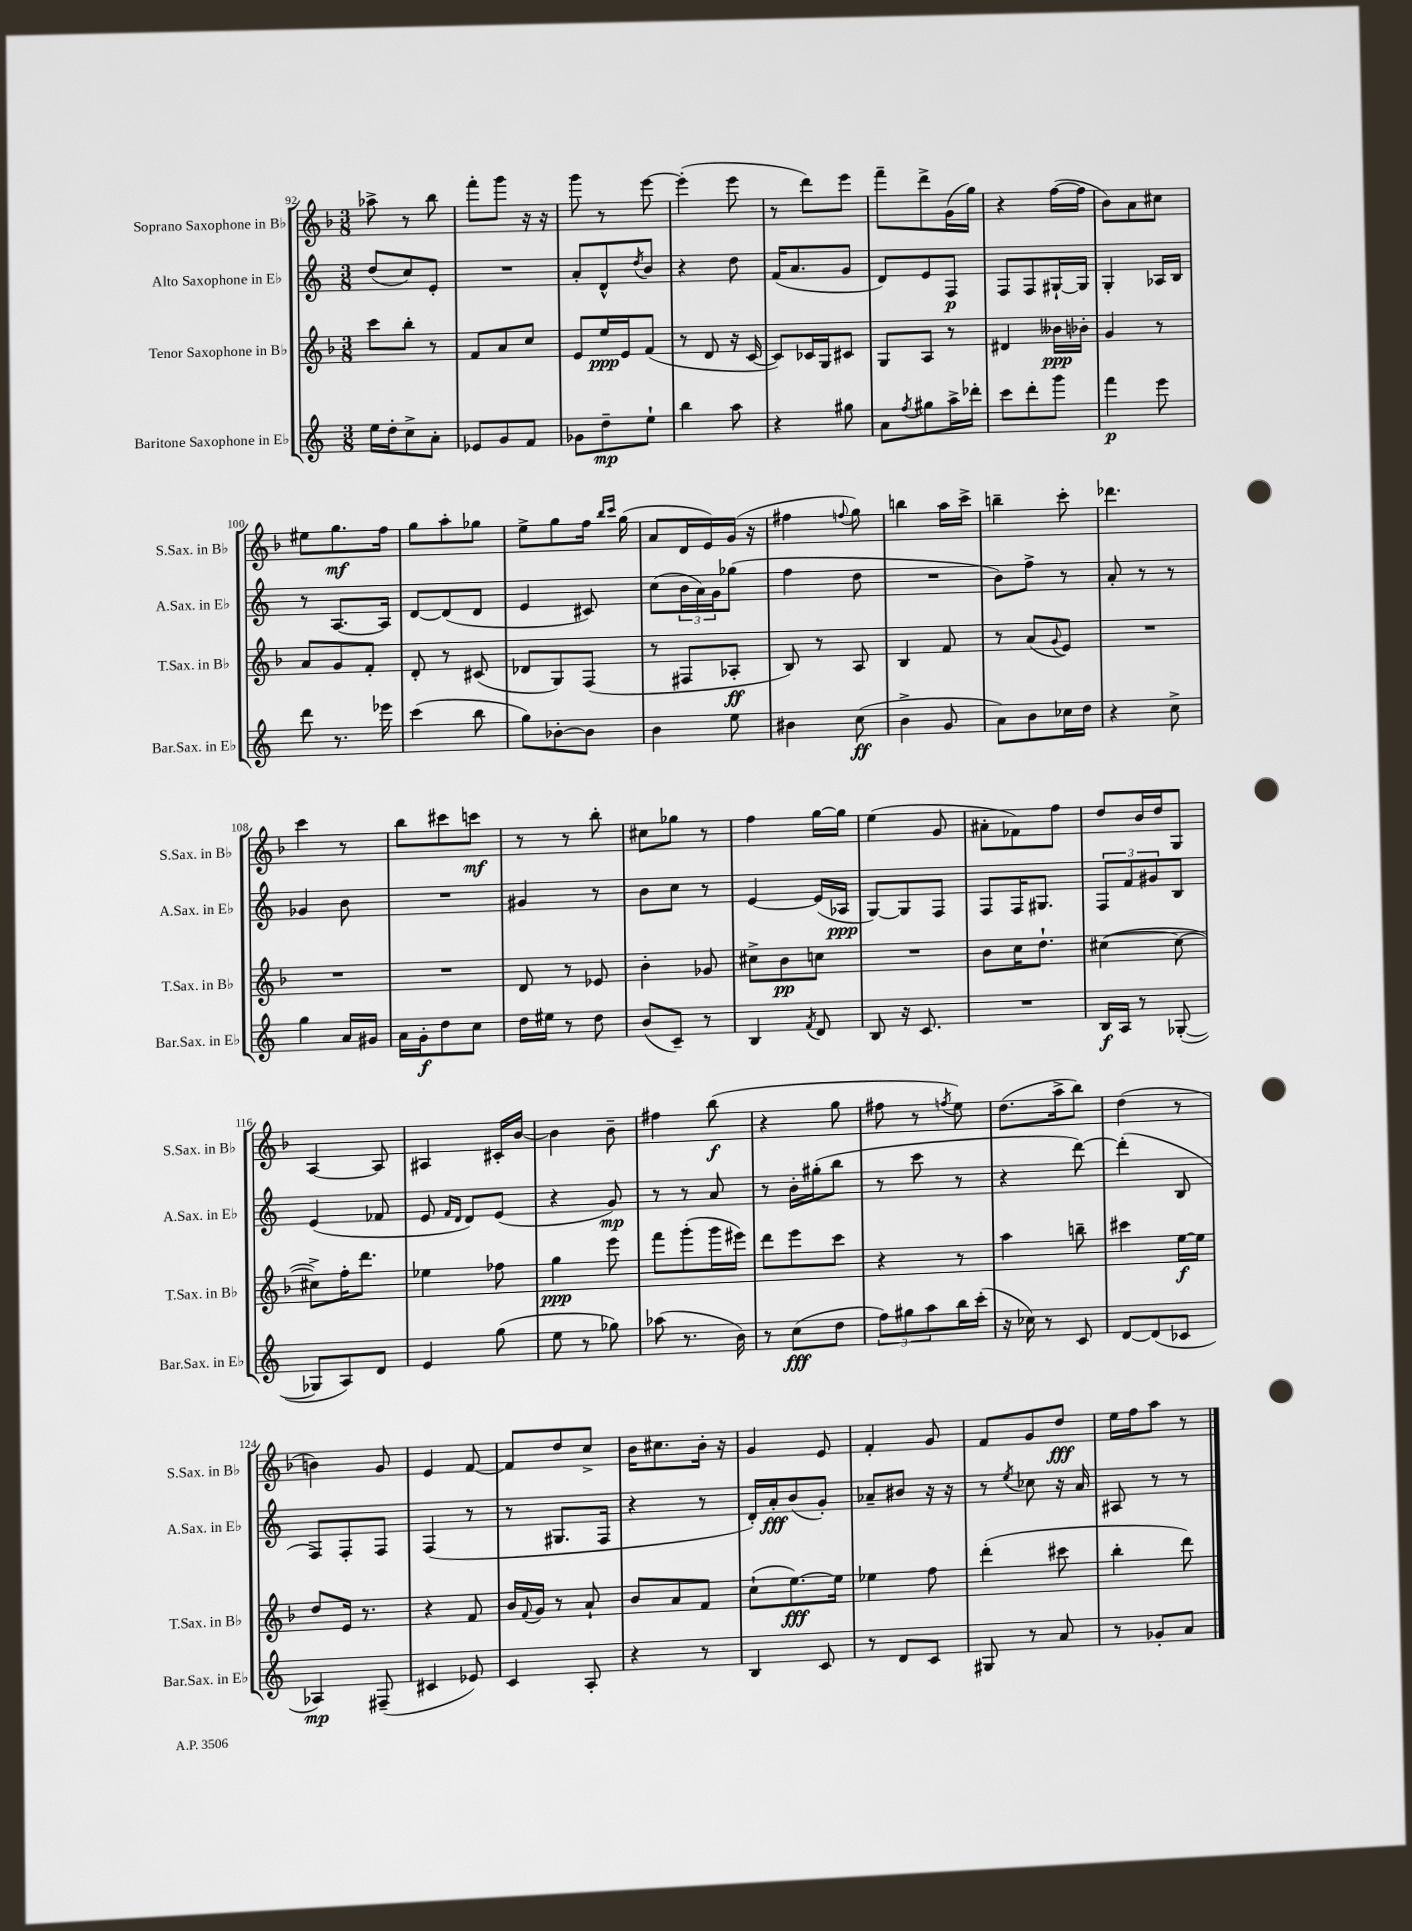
<<
\new StaffGroup <<
\new Staff = "s0" \with { instrumentName = "Soprano Saxophone in Bb" shortInstrumentName = "S.Sax. in Bb" } {
    \clef treble \key f \major \numericTimeSignature \time 3/8
    aes''8-> r8 bes''8 |
    f'''8-. g'''8 r16 r16 |
    g'''8 r8 e'''8~ |
    e'''4-.( e'''8 |
    r8 d'''8) e'''8 |
    f'''8-- d'''8-> g'16( g''16) |
    r4 f''16~( f''16 |
    bes'8) a'8 cis''8 |
    eis''8 g''8.\mf f''16 |
    g''8 a''8-. ges''8 |
    e''8-> g''8 f''16 \grace { bes''16 c'''16 } g''16( |
    a'8 d'16 e'16) g'16( r16 |
    fis''4 \appoggiatura { f''8 } g''8) |
    b''4 a''16 c'''16-> |
    b''4-- c'''8-. |
    des'''4. |
    c'''4 r8 |
    bes''8 cis'''8 c'''8\mf |
    r8 r8 bes''8-. |
    cis''8 ges''8 r8 |
    f''4 g''16~ g''16 |
    e''4( g'8 |
    ais'8-. fes'8) f''8 |
    d''8 bes'16 d''16 g8 |
    a4~ a8 |
    ais4 cis'16-. bes'16~ |
    bes'4 bes'8-- |
    fis''4 bes''8\f( |
    r4 g''8 |
    fis''8 r8 \acciaccatura { f''8 } e''8) |
    d''8.( a''16-> bes''8) |
    d''4( r8 |
    b'4) g'8 |
    e'4 f'8~ |
    f'8 d''8 c''8-> |
    bes'16 cis''8. bes'16-. r16 |
    g'4 e'8 |
    f'4-. g'8 |
    f'8 g'8 d''8\fff |
    e''16 f''16 a''8 r8 \bar "|." |
}
\new Staff = "s1" \with { instrumentName = "Alto Saxophone in Eb" shortInstrumentName = "A.Sax. in Eb" } {
    \clef treble \key c \major \numericTimeSignature \time 3/8
    d''8( c''8) e'8-. |
    R4. |
    a'8-. d'8-^ \acciaccatura { d''8 } b'8 |
    r4 d''8 |
    f'16( a'8. g'8 |
    d'8) e'8 f8\p |
    f8 f8 gis16~-! gis16 |
    g4-. aes16 b16 |
    r8 a8.~ a16 |
    d'8~ d'8( d'8 |
    e'4 cis'8) |
    c''8( \tuplet 3/2 { b'16 a'16) g'16 } ges''8( |
    f''4 d''8 |
    R4. |
    b'8) f''8-> r8 |
    a'8-. r8 r8 |
    ges'4 b'8 |
    R4. |
    gis'4 r8 |
    b'8 c''8 r8 |
    e'4~ e'16( aes16\ppp |
    g8~) g8 f8 |
    f8 f16 gis8. |
    \tuplet 3/2 { f8 f'8 gis'8 } b8 |
    e'4( fes'8 |
    e'8 \grace { f'16 d'16 } d'8) e'8( |
    r4 g'8\mp) |
    r8 r8 a'8 |
    r8 b'16-. gis''16-.( b''8 |
    r8 c'''8 r8 |
    r4 d'''8~) |
    d'''4-.( b8 |
    f8) f8-. f8 |
    f4( r8 |
    r8 gis8. f16 |
    r4 r8 |
    d'16-.) a'16-.\fff b'8( g'8-.) |
    aes'8-- bis'8 r16 r16 |
    r8 \acciaccatura { e''8 } ces''8 r16 a'16 |
    ais8 r8 r8 \bar "|." |
}
\new Staff = "s2" \with { instrumentName = "Tenor Saxophone in Bb" shortInstrumentName = "T.Sax. in Bb" } {
    \clef treble \key f \major \numericTimeSignature \time 3/8
    c'''8 bes''8-. r8 |
    f'8 a'8 c''8 |
    e'8 e''16\ppp e'16 f'8( |
    r8 d'8 r16 c'16~ |
    c'8) ces'16 g16 cis'8 |
    g8 a8 r8 |
    dis'4 beses'16\ppp bes'16-. |
    g'4 r8 |
    a'8 g'8 f'8-. |
    d'8-. r8 cis'8( |
    des'8 g8) f8( |
    r8 fis8 aes8-.\ff |
    bes8) r8 a8 |
    bes4 f'8 |
    r8 a'8( \appoggiatura { g'8 } e'8) |
    R4. |
    R4. |
    R4. |
    d'8 r8 ees'8 |
    bes'4-. ges'8 |
    cis''8-> bes'8\pp c''8 |
    R4. |
    bes'8 c''16 d''8.-! |
    cis''4~( cis''8~ |
    cis''8->) f''16-. d'''8. |
    ees''4 fes''8 |
    g''4\ppp e'''8 |
    f'''8 g'''8-.( g'''16 eis'''16) |
    d'''8 e'''8 c'''8 |
    r4 r8 |
    a''4 b''8-- |
    cis'''4 e''16~\f e''16 |
    d''8 e'16 r8. |
    r4 f'8 |
    bes'16 \appoggiatura { f'8 } g'16 r8 a'8-! |
    bes'8 a'8 f'8 |
    c''8-!( e''8.~\fff) e''16 |
    ees''4 f''8 |
    d'''4-.( cis'''8 |
    bes''4-. d'''8) \bar "|." |
}
\new Staff = "s3" \with { instrumentName = "Baritone Saxophone in Eb" shortInstrumentName = "Bar.Sax. in Eb" } {
    \clef treble \key c \major \numericTimeSignature \time 3/8
    e''16 d''16-. c''8-> a'8-. |
    ees'8 g'8 f'8 |
    ges'8 d''8--\mp e''8-! |
    b''4 a''8 |
    r4 gis''8 |
    a'8 \acciaccatura { f''8 } gis''8 a''16-> des'''16-. |
    c'''8 d'''8-. g'''8 |
    f'''4\p e'''8 |
    d'''8 r8. ees'''16 |
    c'''4( b''8 |
    g''8) bes'8~-. bes'8 |
    b'4 e''8 |
    bis'4 c''8\ff( |
    b'4-> g'8 |
    a'8) b'8 ces''16 d''16 |
    r4 c''8-> |
    g''4 a'16 gis'16 |
    a'16 g'16-.\f d''8 c''8 |
    d''16 eis''16 r8 d''8 |
    b'8( c'8--) r8 |
    b4 \acciaccatura { f'8 } d'8 |
    b8 r16 c'8. |
    R4. |
    b16\f a16 r8 ges8~-.( |
    ges8 a8) d'8 |
    e'4 g''8( |
    e''8 r8 ges''8) |
    aes''8( r8. b'16) |
    r8 c''8\fff( d''8 |
    \tuplet 3/2 { f''8) gis''8 a''8 } b''16 c'''16-.( |
    r16 ces''16) r8 c'8 |
    d'8~ d'8( ces'8 |
    aes4\mp) fis8--( |
    cis'4 ees'8) |
    c'4 a8-. |
    r4 r8 |
    b4 c'8 |
    r8 d'8 c'8 |
    gis8 r8 a'8 |
    r8 ges'8-. a'8 \bar "|." |
}
>>
>>
\layout { \context { \Score currentBarNumber = #92 } }
